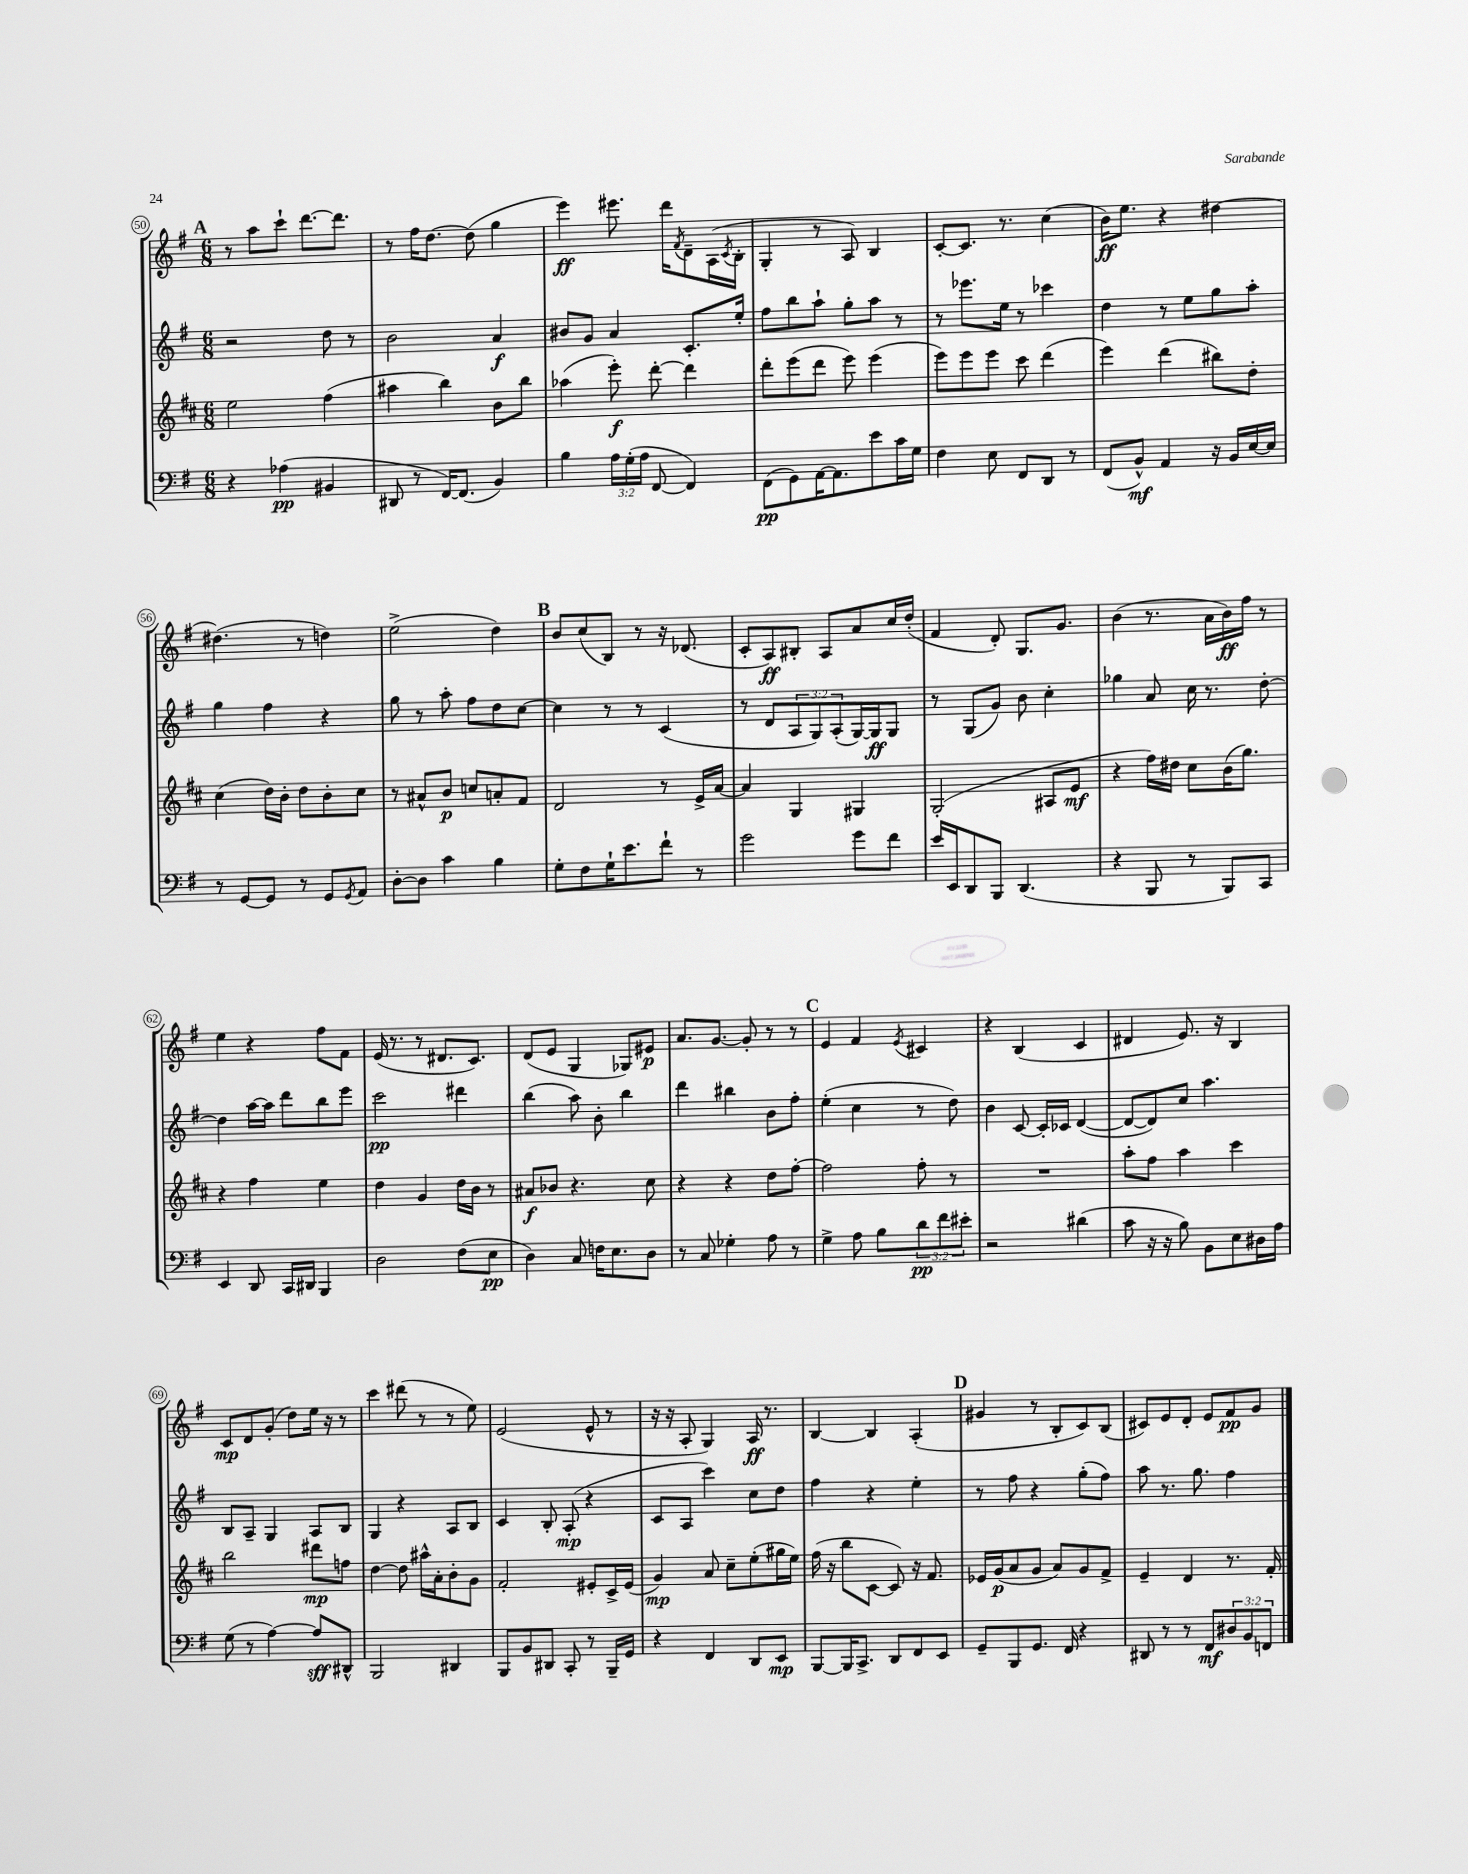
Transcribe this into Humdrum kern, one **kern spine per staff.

**kern	**kern	**kern	**kern
*staff4	*staff3	*staff2	*staff1
*clefF4	*clefG2	*clefG2	*clefG2
*k[f#]	*k[f#c#]	*k[f#]	*k[f#]
*M6/8	*M6/8	*M6/8	*M6/8
4r	2ee	2r	8r
.	.	.	8aa
(4A-	.	.	8ccc`
.	.	.	[8.ddd
4BB#	(4ff#	8dd	.
.	.	.	8.ddd]
.	.	8r	.
=	=	=	=
8DD#	4aa#	2b	8r
8r	.	.	16ff#
.	.	.	[8.dd
[16FF#)	4bb)	.	.
(8.FF#]	.	.	.
.	.	.	(8dd]
4BB)	8b	4a	4gg
.	8bb	.	.
=	=	=	=
4B	(4aa-	8b#	4eee)
.	.	8g	.
24A	8eee')	4a	8.eee#
(24G'	.	.	.
24A	.	.	.
[8FF#	[8ddd'	.	.
.	.	.	16ddd
.	.	.	8qf#
4FF#])	4ddd]	8.c'	8d~
.	.	.	(16A
.	.	.	8qc
.	.	16ee'	16B'
=	=	=	=
(8FF#	8ddd'	8ff#	4G'
8GG)	(8eee	8bb	.
[16AA	8ddd	8aa`	8r
8.AA]	.	.	.
.	8eee)	8gg'	8A)
8e	(4eee	8aa	4B
16c	.	8r	.
16G	.	.	.
=	=	=	=
4F#	8eee)	8r	[8c'
.	8eee	8.eee-	8.c]
8E	8eee	.	.
.	.	16ee	8.r
8FF#	8ccc#	8r	.
8DD	(4ddd	4ccc-	(4cc
8r	.	.	.
=	=	=	=
(8FF#	4eee)	4dd	16b)
.	.	.	8.ee
8BB^^)	.	.	.
4AA	(4ddd	8r	4r
.	.	8ee	.
16r	8bb#)	8gg	[4dd#
16BB	.	.	.
[16E	8dd'	8aa'	.
16E]	.	.	.
=	=	=	=
8r	(4cc#	4gg	(4.dd#]
[8GG	.	.	.
8GG]	16dd)	4ff#	.
.	16b'	.	.
8r	8dd	.	8r
8GG	8b'	4r	4dd)
8qGG	.	.	.
8AA	8cc#	.	.
=	=	=	=
[8D'	8r	8gg	(2ee^
8D]	8a#^^	8r	.
4c	8b	8aa'	.
.	8cc	8ff#	.
4B	8a'	8dd	4dd)
.	8f#	[8cc	.
=	=	=	=
8G'	2d	4cc]	8b
8F#	.	.	(8cc
16G`	.	8r	8B)
8.e	.	.	.
.	.	8r	8r
8f#`	8r	(4c	16r
.	.	.	(8.d-
8r	16e^	.	.
.	[16a	.	.
=	=	=	=
2g	4a]	8r	8c'
.	.	8d	8A)
.	4G	12A	8B#'
.	.	12G)	.
.	.	.	8A
.	.	(12A'	.
8g	4G#	[16G)	8a
.	.	16G]	.
8f#	.	8G	16cc
.	.	.	(16dd'
=	=	=	=
16e	(2G'	8r	4f#
16EE	.	.	.
8DD	.	(8G	.
8BBB	.	8g)	8d')
(4.DD	.	8b	8.G
.	8A#	4cc'	.
.	.	.	8.g
.	8e	.	.
=	=	=	=
4r	4r	4gg-	(4b
8BBB	16ff#)	8a	8.r
.	16dd#	.	.
8r	8cc#	16cc	.
.	.	8.r	16a
8BBB)	(16b	.	16b)
.	8.gg)	.	16ff#
8CC	.	[8dd'	8r
=	=	=	=
4EE	4r	4dd]	4ee
8DD	4ff#	[16aa	4r
.	.	16aa]	.
16CC	.	8ddd	.
16DD#	.	.	.
4BBB	4ee	8bb	8ff#
.	.	8eee	8f#
=	=	=	=
2D	4dd	2ccc	(16e
.	.	.	8.r
.	4g	.	8r
.	.	.	8.d#
(8F#	16dd	4ddd#	.
.	16b	.	8.c)
8E	8r	.	.
=	=	=	=
4D)	8a#	(4bb	(8d
.	8b-	.	8e
8C	4.r	8aa)	4G
16F	.	8b'	.
8.E	.	.	.
.	.	4bb	8G-)
8D	8cc#	.	8e#
=	=	=	=
8r	4r	4ddd	8.a
8C	.	.	.
.	.	.	[8.g
4G-'	4r	4bb#	.
.	.	.	8g']
8A	8dd	8b	8r
8r	[8ff#'	8ff#'	8r
=	=	=	=
4G^	2ff#]	(4ee'	4e
8A	.	4cc	4f#
8B	.	.	.
.	.	.	8qe
12d	8ff#'	8r	4c#
12f#	.	.	.
.	8r	8dd)	.
12e#'	.	.	.
=	=	=	=
2r	2.r	4b	4r
.	.	[8c	(4B
.	.	16c']	.
.	.	16c-	.
(4d#	.	([4d	4c
=	=	=	=
8c	8aa'	8d_	4d#
16r	8ff#	8d])	.
16r	.	.	.
8B)	4aa	8cc	8.e)
8BB	.	4.aa	.
.	.	.	16r
8E	4ccc#	.	4B
16D#	.	.	.
16A	.	.	.
=	=	=	=
(8G	2bb	8B	8c
8r	.	8A~	8d
[4A)	.	4G	(8g'
.	.	.	8dd)
8A]	8ddd#	8A	16ee
.	.	.	16r
8DD#^^	8ff	8B	8r
=	=	=	=
2BBB	[4dd	4G	4ccc
.	8dd]	4r	(8ddd#
.	16aa#^^	.	8r
.	16a'	.	.
4DD#	8b'	8A	8r
.	8g	8B	8ee)
=	=	=	=
8BBB	2f#'	4c	(2e
8BB	.	.	.
8DD#	.	8B'	.
8CC'	.	(8A'	.
8r	8e#'	4r	8e^^
16BBB~	16c#^	.	8r
16GG	(16e#	.	.
=	=	=	=
4r	4g)	8c	16r
.	.	.	16r
.	.	8A	8A'
4FF#	8a	4ccc)	4G)
.	8cc#~	.	.
8DD	(8ee'	8cc	16A
.	.	.	8.r
8EE	16gg#	8dd	.
.	16ee)	.	.
=	=	=	=
[8BBB	(16ff#	4ff#	[4B
.	16r	.	.
16BBB]	8bb	.	.
8.CC^	.	.	.
.	[8c#	4r	4B]
8DD	8c#])	.	.
8FF#	16r	4ee'	(4A'
.	8.f#	.	.
8EE	.	.	.
=	=	=	=
8GG~	16e-	8r	4g#
.	(16g	.	.
8BBB	8a	8ff#	.
8.GG	8g	4r	8r
.	8a)	.	8B'
16FF#	.	.	.
4r	8g	(8gg'	8c)
.	8f#^	8ff#)	(8B
=	=	=	=
8DD#	4e~	8aa	8c#)
8r	.	8.r	8e
8r	4d	.	8d'
.	.	8.gg	.
8FF#	.	.	8e
12D#	8.r	4ff#	8f#
12BB	.	.	.
.	.	.	8g
12FF	.	.	.
.	16f#'	.	.
==	==	==	==
*-	*-	*-	*-
